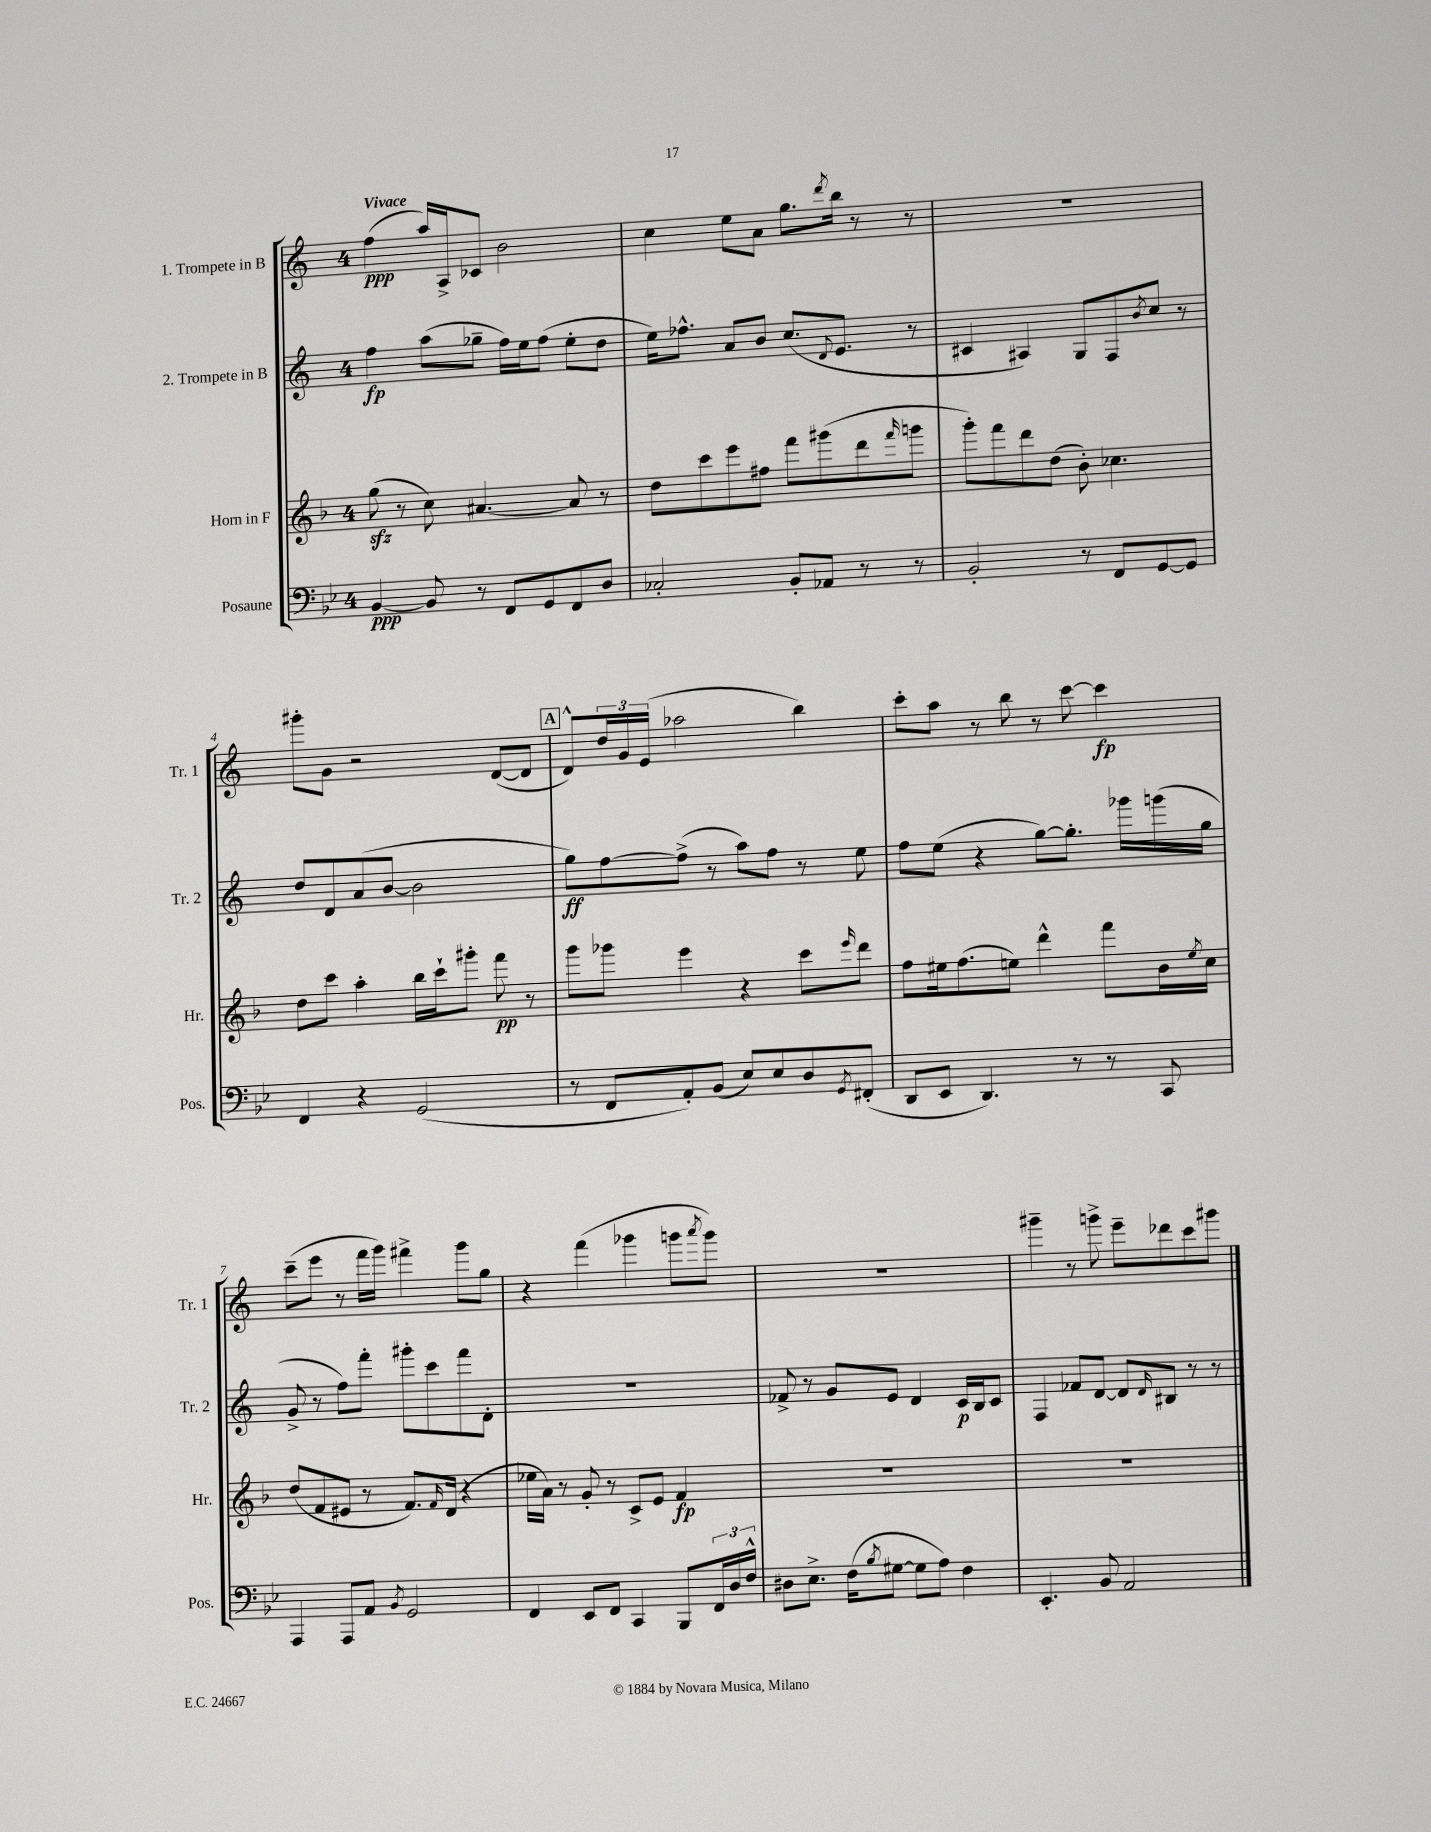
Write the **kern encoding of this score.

**kern	**kern	**kern	**kern
*staff4	*staff3	*staff2	*staff1
*clefF4	*clefG2	*clefG2	*clefG2
*k[b-e-]	*k[b-]	*k[]	*k[]
*M4/4	*M4/4	*M4/4	*M4/4
[4BB-	(8gg	4ff	(4ff
.	8r	.	.
8BB-]	8cc)	(8aa	16aa)
.	.	.	16A^
8r	[4.a#	8gg-~	8c-
8FF	.	16ff)	2b
.	.	16ee	.
8GG	.	(8ff	.
8FF	8a#]	8ee'	.
8D	8r	8dd	.
=	=	=	=
2C-'	8dd	16ee)	4cc
.	.	8.ff-^^	.
.	8ccc	.	.
.	8eee	8a	8ee
.	8ff#	8b	8a
8BB-'	8fff	(8.cc	8.gg
8AA-	(8ggg#	.	.
.	.	8qqd	8qddd
.	.	8.e	16bb
8r	8ddd	.	8r
.	16qqfff	.	.
8r	8ggg	8r	8r
=	=	=	=
2BB-'	8ggg')	4c#	1r
.	8fff	.	.
.	8ddd	4A#)	.
.	(8dd	.	.
8r	8b-')	8G	.
8FF	4.cc-	8F	.
.	.	8qb	.
[8GG	.	8cc	.
8GG]	.	8r	.
=	=	=	=
4FF	8dd	8dd	8ggg#'
.	8ccc	8d	8g
4r	4aa'	(8a	2r
.	.	[8b	.
(2GG	16bb-	2b]	.
.	16ccc`	.	.
.	8ggg#'	.	.
.	8fff	.	([8d
.	8r	.	8d]
=	=	=	=
8r	8ggg	8gg)	8d^^)
8FF	8ggg-	[8ff	24dd
.	.	.	24g
.	.	.	(24e
8AA')	4eee	(8ff^]	2aa-
(8BB-	.	8r	.
8E-)	4r	8aa)	.
8E-	.	8ff	.
8D	8ccc	8r	4bb)
8qGG	16qqeee	.	.
(8FF#'	8ddd	8ee	.
=	=	=	=
8DD	8ff	8ff	8ccc'
8EE-	16ee#	(8ee	8aa
.	(8.ff	.	.
4.DD)	.	4r	8r
.	8ee)	.	8bb
.	4ddd^^	[8gg)	8r
8r	.	8.gg']	[8ccc
8r	8fff	.	4ccc]
.	.	16ggg-	.
8CC	16b-	(16ggg	.
.	8qee	.	.
.	16cc	16gg	.
=	=	=	=
4AAA	(8dd	8g^	(8ccc~
.	8f	8r	8eee
8AAA	8e#	8ff)	8r
8AA	8r	8fff'	16fff
.	.	.	16ggg)
8qBB-	.	.	.
2GG	8.f)	8ggg#'	4fff#^
.	.	8ccc	.
.	16qqf	.	.
.	(16d	.	.
.	4r	8fff	8ggg
.	.	8d'	8gg
=	=	=	=
4FF	16ee-	1r	4r
.	16a)	.	.
.	8r	.	.
8EE-	8g'	.	(4fff
8FF	8r	.	.
4CC	8c^	.	4ggg-
.	8e	.	.
8BBB-	4f	.	8ggg
.	.	.	8qaaa
24FF	.	.	8ggg)
24D	.	.	.
24F^^	.	.	.
=	=	=	=
8D#	1r	8f-^	1r
8.E-^	.	8r	.
.	.	8g	.
(16F	.	.	.
8qB-	.	.	.
[8G#	.	8e	.
8G#]	.	4d	.
8A)	.	.	.
4F	.	16c	.
.	.	16B	.
.	.	8c	.
=	=	=	=
4.EE-'	1r	4F	4ggg#~
.	.	8f-	8r
8BB-	.	[8d	8ggg^
2AA	.	8d]	8eee~
.	.	16qqd	.
.	.	8B#	8ddd-
.	.	8r	8ccc
.	.	8r	8ggg#
==	==	==	==
*-	*-	*-	*-
